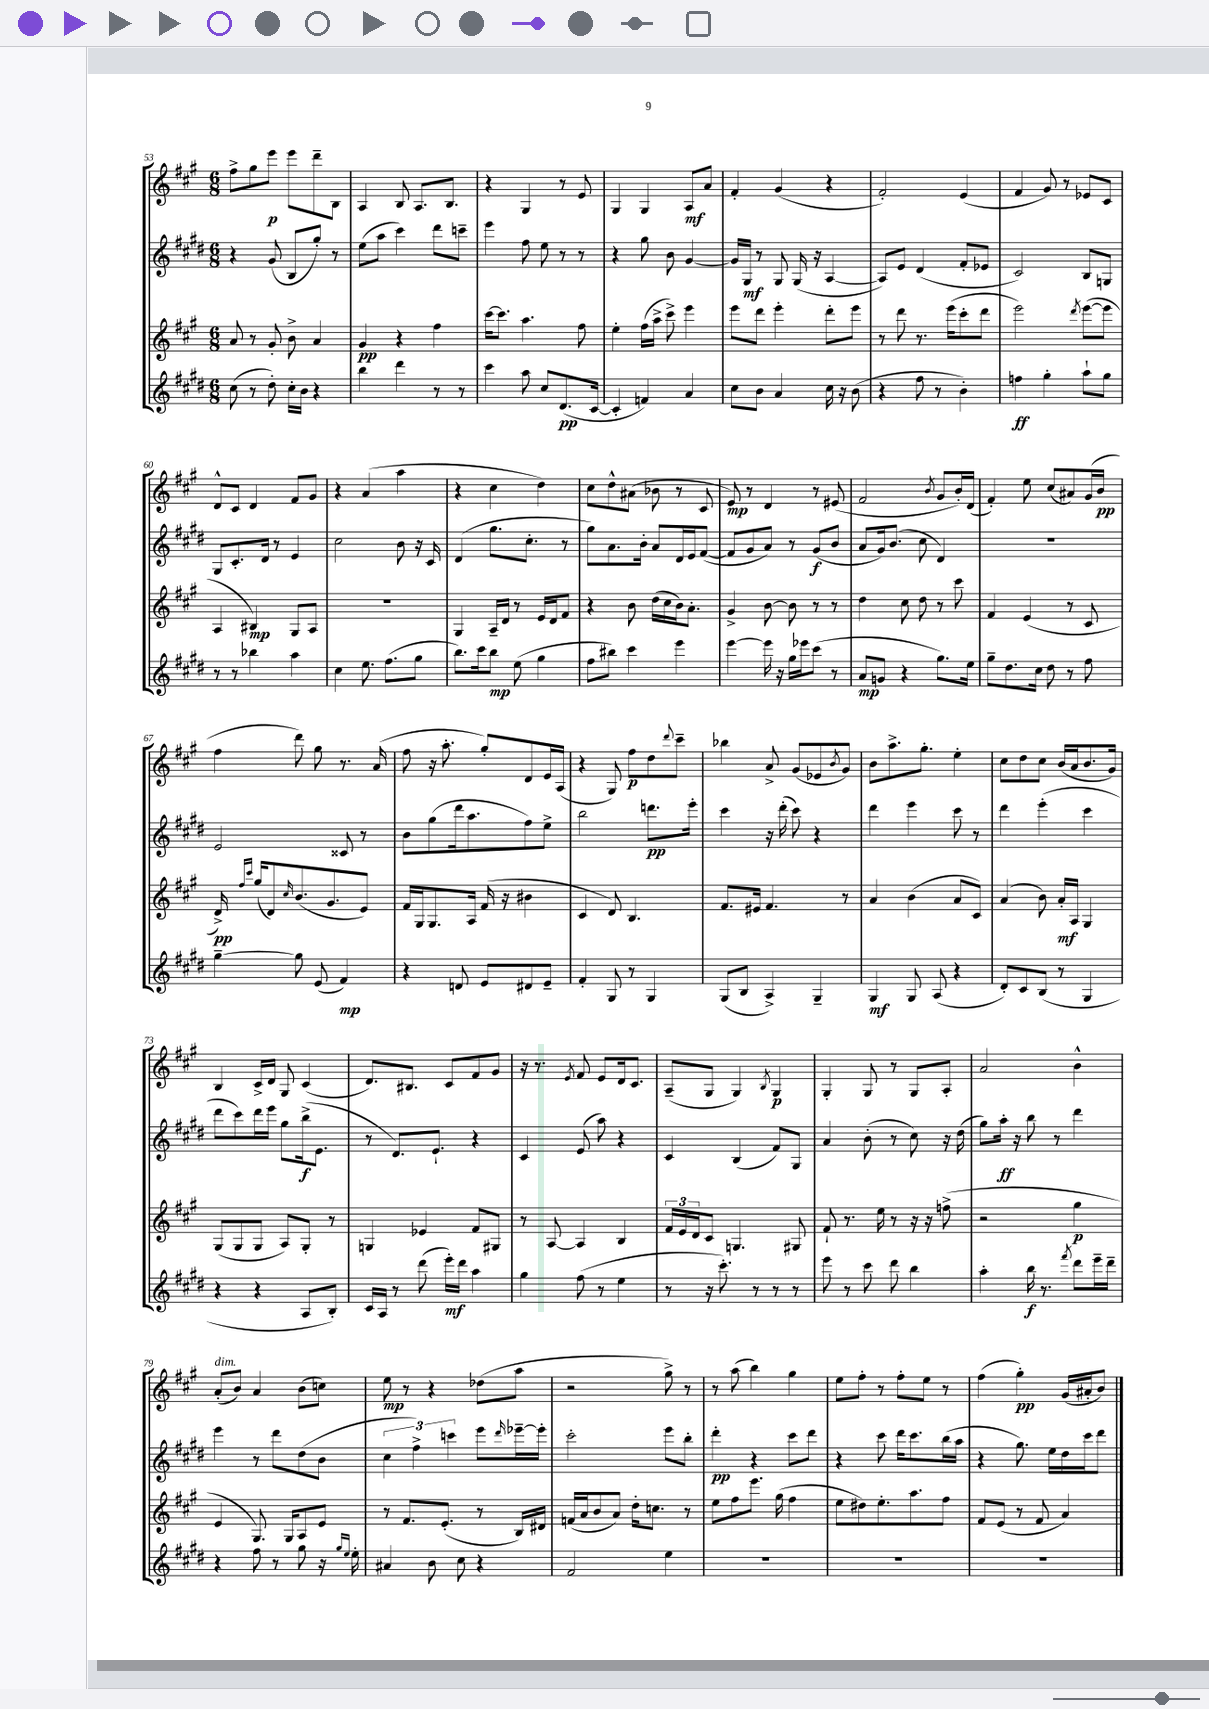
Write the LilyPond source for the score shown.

<<
\new StaffGroup <<
\new Staff = "s0" {
    \clef treble \key a \major \numericTimeSignature \time 6/8
    fis''8-> gis''8 e'''8\p e'''8 d'''8-- b8 |
    a4 b8 a8. b8. |
    r4 gis4 r8 e'8 |
    gis4 gis4 a8\mf a'8 |
    fis'4-. gis'4( r4 |
    fis'2-.) e'4( |
    fis'4 gis'8) r8 ees'8 cis'8 |
    d'8-^ cis'8 d'4 fis'8 gis'8 |
    r4 a'4( a''4 |
    r4 cis''4 d''4) |
    cis''8 d''8-^ ais'8( bes'8 r8 cis'8 |
    e'8\mp) r8 d'4 r8 eis'8( |
    fis'2 \acciaccatura { b'8 } gis'8 b'16-.) d'16( |
    fis'4-.) e''8 cis''8( ais'8) gis'16( b'16\pp |
    fis''4 d'''8) gis''8 r8. a'16( |
    fis''8 r16 a''8.-. gis''8-.) d'8 e'16 a16( |
    r4 gis8) fis''8\p d''8 \appoggiatura { d'''8 } cis'''8-- |
    bes''4 a'8-> gis'8( ees'8 \acciaccatura { b'8 } gis'8) |
    b'8 a''8.-> gis''8.-. e''4-. |
    cis''8 d''8 cis''8 b'16( a'16 b'8. gis'16) |
    b4 cis'16-> d'16 gis8 cis'4( |
    d'8.) bis8. cis'8 fis'8 gis'8 |
    r16 r8. \acciaccatura { e'8 } fis'8 e'8 d'16 cis'8. |
    a8--( gis8 gis4) \acciaccatura { b8 } gis4\p |
    gis4-. gis8 r8 gis8 a8-. |
    a'2 b'4-^ |
    a'8-.^\markup { \italic "dim." }( b'8) a'4 b'8( c''8) |
    e''8\mp r8 r4 des''8( a''8 |
    r2 gis''8->) r8 |
    r8 a''8( b''4) gis''4 |
    e''8 fis''8-. r8 fis''8-. e''8 r8 |
    fis''4( gis''4-.\pp) gis'16( ais'16-. b'8) \bar "|." |
}
\new Staff = "s1" {
    \clef treble \key e \major \numericTimeSignature \time 6/8
    r4 gis'8( b8 gis''8-.) r8 |
    e''8( a''8 cis'''4) dis'''8 c'''8-- |
    e'''4 fis''8 e''8 r8 r8 |
    r4 gis''8 b'8 gis'4~ |
    gis'16 gis16\mf r8 gis8 gis16( r16 a4~ |
    a8) e'8 dis'4( fis'8-. ees'8 |
    cis'2) b8 g8 |
    gis8 cis'8.-. dis'16 r8 e'4 |
    cis''2 b'8 r16 cis'16 |
    dis'4( gis''8. cis''8.-. r8 |
    gis''8) a'8. b'16-. a'8 dis'16 e'16 fis'8~( |
    fis'8 gis'8 a'8) r8 gis'8\f( b'8 |
    a'8 gis'16) b'8.( cis''8 dis'4) |
    R2. |
    e'2 cisis'8 r8 |
    b'8 gis''8( dis'''16 a''8. fis''8) e''8-> |
    b''2 d'''8.\pp e'''16-. |
    cis'''4 r16 dis'''16-.( cis'''8) r4 |
    dis'''4 e'''4 cis'''8 r8 |
    dis'''4 e'''4-.( cis'''4 |
    dis'''8 cis'''8) dis'''16 e'''16 gis''8 b''16->\f( e'8. |
    r8 dis'8.) e'8.-! r4 |
    cis'4 e'8( a''8) r4 |
    cis'4 b4( fis'8) gis8 |
    a'4 b'8-.( r8 cis''8) r16 dis''16( |
    gis''8) a''16-.\ff r16 b''8 r8 dis'''4 |
    e'''4 r8 dis'''8 dis''8( b'8 |
    \tuplet 3/2 { cis''4 fis''4->) c'''4 } e'''8 \grace { dis'''16 } ees'''16~-- ees'''16-. |
    cis'''2-. e'''8 b''8-. |
    dis'''4-.\pp r4 cis'''8 dis'''8 |
    r4 cis'''8 dis'''16 cis'''8. b''16( a''16 |
    r4 gis''8.) e''16 dis''16 cis'''16 dis'''8 \bar "|." |
}
\new Staff = "s2" {
    \clef treble \key a \major \numericTimeSignature \time 6/8
    a'8 r8 gis'8-. b'8-> a'4 |
    gis'4\pp r4 fis''4 |
    cis'''16~ cis'''8. a''4. fis''8 |
    e''4-. fis''16( a''16-> cis'''8->) e'''4 |
    e'''8 d'''8 e'''4-. d'''8-. e'''8 |
    r8 d'''8 r8. e'''16( cis'''8-. d'''8 |
    e'''2) \acciaccatura { d'''8 } e'''8~( e'''8 |
    a4 bis4\mp) gis8 a8 |
    R2. |
    gis4 a16-- d'16 r8 e'16 d'16 fis'8 |
    r4 b'8 d''16( cis''16 b'16) a'8.-. |
    gis'4-> b'8~ b'8 r8 r8 |
    d''4 cis''8 d''8 r8 cis'''8 |
    fis'4 e'4( r8 cis'8 |
    d'16->\pp) \grace { fis''16 cis'''16 } gis''16( d'8) \grace { cis''16 } b'8.( gis'8. e'8) |
    fis'16 gis16 gis8. a16 fis'16( r16 bis'4 |
    cis'4 d'8) b4. |
    fis'8. eis'16 fis'4. r8 |
    a'4 b'4( a'8 cis'8) |
    a'4( b'8) a'16-.\mf a16 gis4 |
    gis8( gis8 gis8 a8) gis8-. r8 |
    g4 ees'4 fis'8 gis8 |
    r8 a8~ a4 b4 |
    \tuplet 3/2 { fis'16 e'16 d'16 } cis'8 g4. gis8 |
    fis'8-! r8. e''16 r8 r16 r16 f''8->( |
    r2 gis''4\p |
    e'4 gis8.) gis16 a8 e'8 |
    r8 fis'8. e'8.-.( r8 b16) dis'16 |
    f'16( a'16 b'8 a'8) d''16-. c''8. r8 |
    e''8 fis''8 e'''8. gis''16( fis''4 |
    e''8 dis''8) e''8.-. a''8. fis''8 |
    fis'8 e'8( r8 fis'8 a'4) \bar "|." |
}
\new Staff = "s3" {
    \clef treble \key e \major \numericTimeSignature \time 6/8
    cis''8( r8 dis''8-.) cis''16-. b'16 r4 |
    b''4 dis'''4 r8 r8 |
    cis'''4 a''8 cis''8 dis'8.\pp( cis'16~ |
    cis'4-. f'4) a'4 |
    cis''8 b'8 a'4 cis''16 r16 b'8( |
    r4 fis''8 r8 b'4-.) |
    f''4\ff gis''4-. a''8-! gis''8 |
    r8 r8 bes''4 a''4 |
    cis''4 e''8. fis''8.( gis''8 |
    b''8.) cis'''16 b''8\mp e''8( gis''4 |
    fis''8 bis''8) cis'''4 e'''4 |
    e'''4~ e'''16 r16 gis''16 ees'''16 cis'''8( r8 |
    a'8\mp g'8 r4 gis''8.) e''16 |
    gis''8-- dis''8. cis''16 dis''8 r8 fis''8 |
    gis''4~-- gis''8 e'8( fis'4\mp) |
    r4 d'8 e'8 dis'8 e'8-- |
    fis'4-. gis8 r8 gis4 |
    gis8( b8 a4->) gis4-- |
    gis4\mf gis8 a8( r4 |
    dis'8-.) cis'8 b8( r8 gis4 |
    r4 r4 a8 b8-.) |
    cis'16 a16 r8 dis'''8( e'''16-.\mf) dis'''16 a''4 |
    gis''4 fis''8( r8 e''4 |
    r8 r16 cis'''8.-.) r8 r8 r8 |
    e'''8 r8 cis'''8 dis'''8 b''4 |
    a''4-. b''16\f r8. \acciaccatura { fis'''8 } dis'''8 e'''16-- dis'''16-- |
    r4 fis''8 r8 gis''8 r16 \grace { gis''16 e''16 } e''16-. |
    ais'4 b'8 cis''8 r4 |
    fis'2 e''4 |
    R2. |
    R2. |
    R2. \bar "|." |
}
>>
>>
\layout { \context { \Score currentBarNumber = #53 } }
